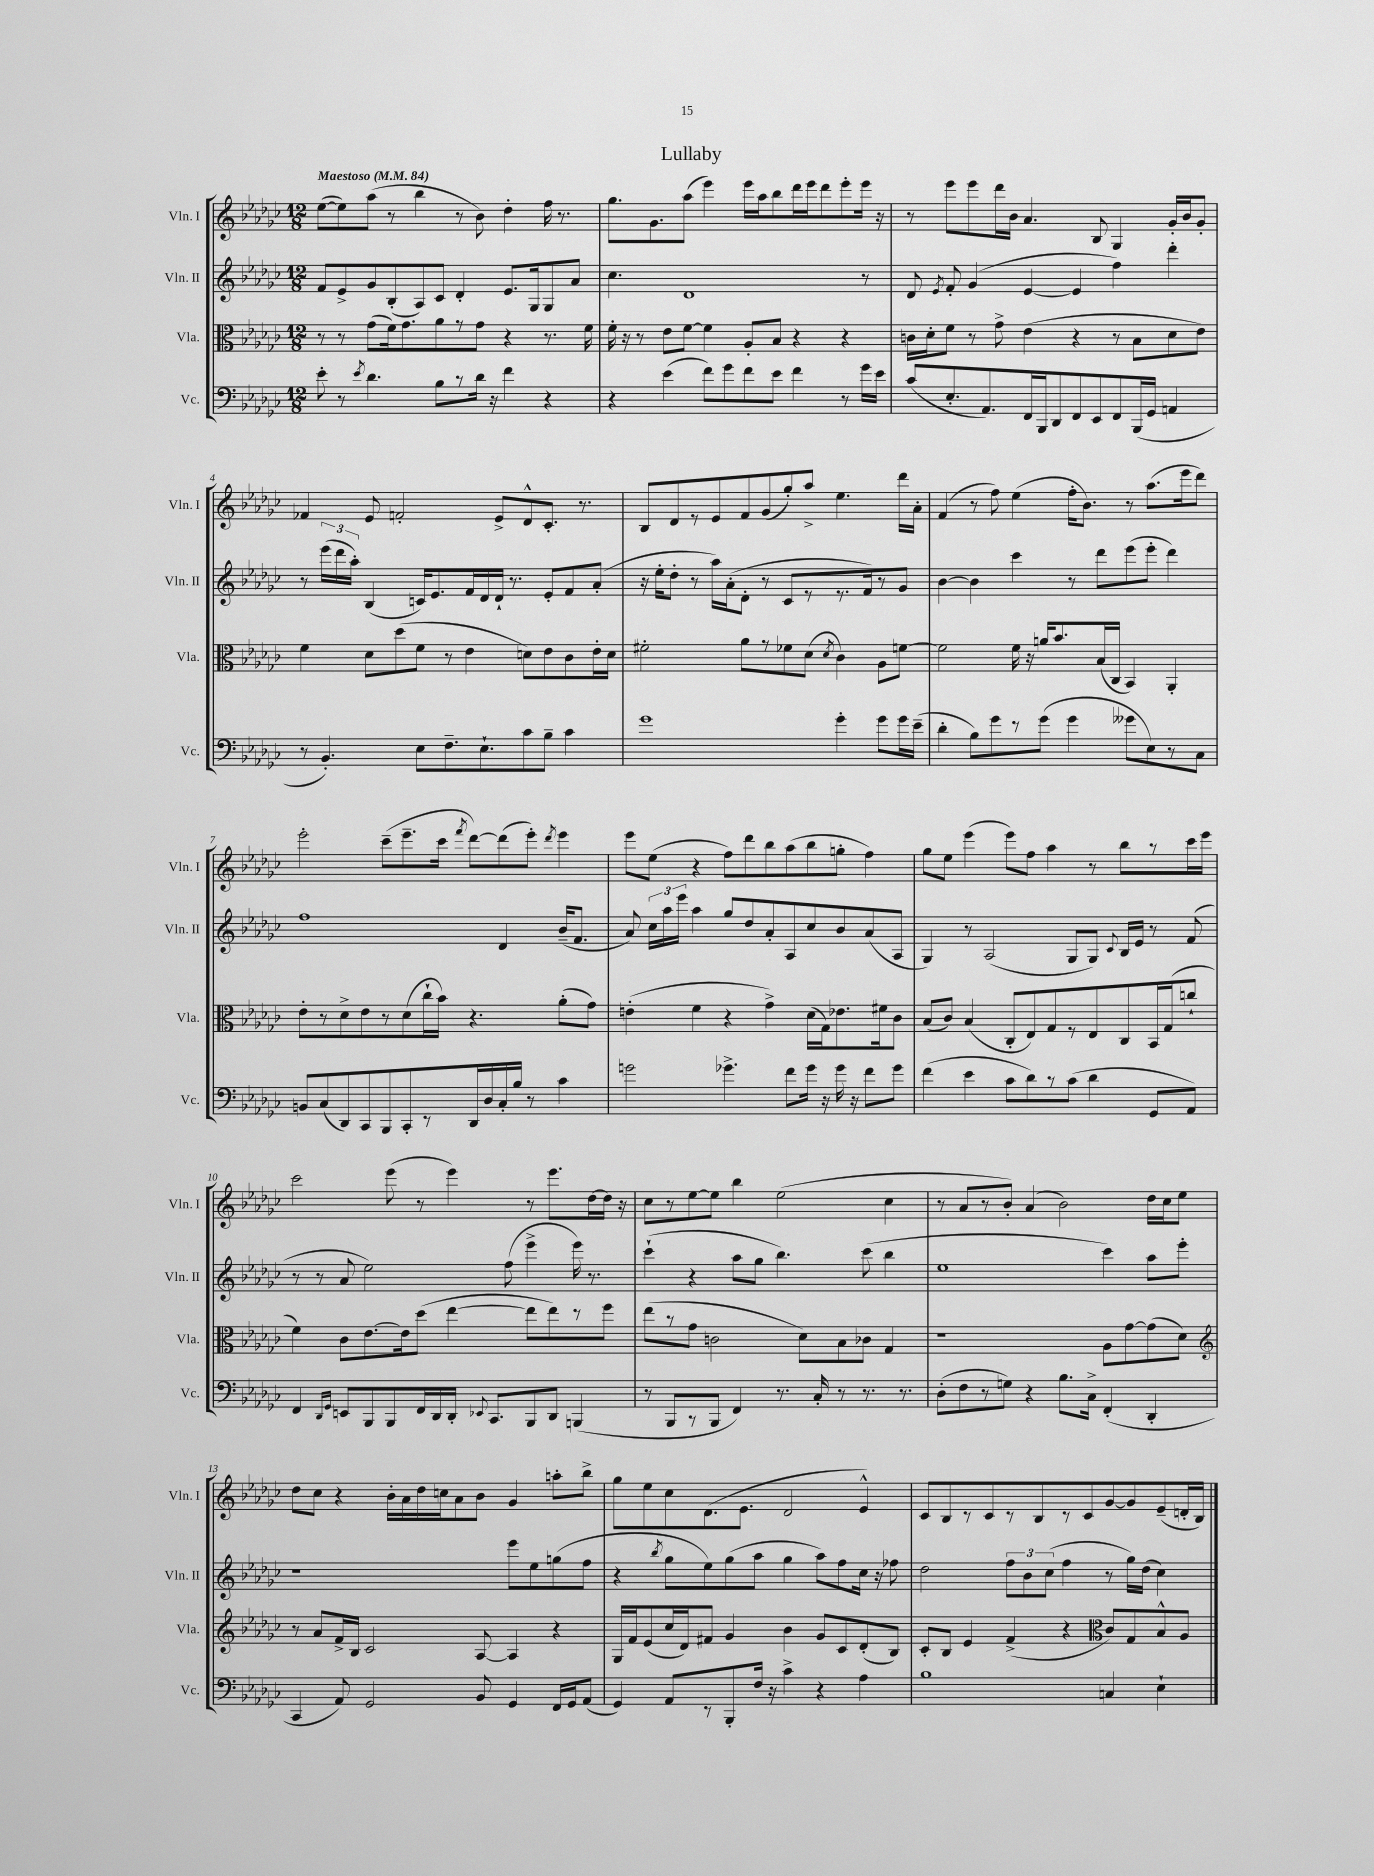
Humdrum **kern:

**kern	**kern	**kern	**kern
*staff4	*staff3	*staff2	*staff1
*clefF4	*clefC3	*clefG2	*clefG2
*k[b-e-a-d-g-c-]	*k[b-e-a-d-g-c-]	*k[b-e-a-d-g-c-]	*k[b-e-a-d-g-c-]
*M12/8	*M12/8	*M12/8	*M12/8
*MM84	*MM84	*MM84	*MM84
8e-'	8r	8f	([8ee-
8r	8r	8e-^	8ee-])
8qe-	.	.	.
4.d-	(8g-	8g-	(8aa-
.	16f)	(8B-'	8r
.	8.g-	.	.
.	.	8A-)	4bb-
8B-	8a-	8c-	.
8r	8r	4d-'	8r
16d-	8g-	.	8b-)
16r	.	.	.
4f	4r	8.e-	4dd-'
.	.	16G-	.
4r	8.r	8G-	16ff
.	.	.	8.r
.	.	8a-	.
.	16f	.	.
=	=	=	=
4r	16f'	4.cc-	8.gg-
.	16r	.	.
.	8r	.	.
.	.	.	8.g-
(4e-	8e-	.	.
.	[8f	1d-	(8aa-
8f)	4f]	.	4eee-)
8g-	.	.	.
8f	8A-'	.	16eee-
.	.	.	16aa-
8e-	8B-	.	8bb-
4f	4r	.	16ddd-
.	.	.	16eee-
.	.	.	8ddd-
8r	4r	.	8eee-'
16g-	.	8r	16eee-
16e-	.	.	16r
=	=	=	=
(8c-	16c	8d-	8r
.	16d-'	.	.
.	.	8qe-	.
8.E-'	8f	8f'	8eee-
.	8r	(4g-	8eee-
8.AA-)	.	.	.
.	8g-^	.	16ddd-
.	.	.	16b-
16FF	(4e-	[4e-	4.a-
16BBB-	.	.	.
8DD-	.	.	.
8FF	4r	4e-]	.
8EE-	.	.	8B-
8FF	8r	4ff)	4G-
(16BBB-	8B-	.	.
16GG-	.	.	.
4AA	8d-	4ddd-'	16g-'
.	.	.	16b-
.	8e-)	.	8g-'
=	=	=	=
8r	4f	8r	4f-
4.BB-')	.	(24eee-	.
.	.	24ddd-	.
.	.	24aa-')	.
.	8d-	(4B-	8e-
.	(8dd-	.	2f'
8E-	8f	16c)	.
.	.	8.e-	.
8.F~	8r	.	.
.	4e-	16f	.
8.E-`	.	16d-	.
.	.	16d-`	8e-^
.	.	8.r	.
8c-	8d)	.	8d-^^
8B-~	8e-	8e-'	8.c-'
4c-	8c-	8f	.
.	.	.	8.r
.	16e-'	(8a-'	.
.	16d	.	.
=	=	=	=
1g-	2f#'	16r	8B-
.	.	16ee-'	.
.	.	8dd-'	8d-
.	.	8r	8r
.	.	16aa-)	8e-
.	.	(16a-'	.
.	8a-	8d-'	8f
.	8r	8r	(8g-
.	8f-	8c-	8gg-')
.	(8d-	8r	8aa-^
.	8qd-	.	.
4g-'	4c-)	8.r	4.ee-
.	.	16f)	.
8g-	8A-	8r	.
16g-	[8f	8g-	16ddd-
(16e-~	.	.	16a-'
=	=	=	=
4d-'	2f]	[4b-	(4f
8B-)	.	4b-]	8r
8g-	.	.	8ff)
8r	16f	4ccc-	(4ee-
.	16r	.	.
(8g-	16a	.	.
.	8.b-	.	.
4g-	.	8r	16ff'
.	.	.	8.b-)
.	(16B-	8ddd-	.
.	16C-	.	.
8g--	4BB-)	(8eee-	8r
8E-)	.	8eee-'	(8.aa-
8r	4AA-'	4ddd-)	.
.	.	.	16eee-
8C-	.	.	8ddd-)
=	=	=	=
8BB	8e-'	1ff	2eee-'
(8C-	8r	.	.
8DD-)	8d-^	.	.
8CC-	8e-	.	.
8BBB-	8r	.	(8ccc-~
8CC-'	(8d-	.	8.eee-~
8r	16cc-`	.	.
.	16b-)	.	16ccc-
.	.	.	8qfff
16DD-	4.r	.	[8ddd-)
16D-	.	.	.
16C-'	.	4d-	(8ddd-]
16B-	.	.	.
8r	.	.	8eee-')
.	.	.	8qddd-
4c-	(8a-'	(16b-~	4eee-
.	.	8.f	.
.	8g-)	.	.
=	=	=	=
2g	(4e'	8a-)	8eee-
.	.	24cc-	(8ee-
.	.	24aa-	.
.	.	24eee-	.
.	4f	4aa-	4r
4.g-^	4r	8gg-	8ff)
.	.	8dd-	8ddd-
.	4g-^)	8a-'	8bb-
8f	.	8A-	(8aa-
16g-	(16d-	8cc-	8bb-
16r	16G-)	.	.
16g-	8.e-	8b-	8gg'
16r	.	.	.
8f	.	(8a-	4ff)
.	16f#	.	.
8g-	8c-	8A-	.
=	=	=	=
(4f	(8B-	4G-)	8gg-
.	8c-)	.	8ee-
4e-	(4B-	8r	(4eee-
.	.	(2A-	.
8c-	8C-'	.	8eee-)
8d-)	8E-)	.	8ff
8r	8G-	.	4aa-
(8c-	8r	8G-	.
4d-	8E-	8G-)	8r
.	.	8qqc-	.
.	8C-	16B-	8bb-
.	.	16e-	.
8GG-	16BB-	8r	8r
.	(16G-	.	.
8AA-)	8cc`	(8f	16ccc-
.	.	.	16eee-
=	=	=	=
4FF	4f)	8r	2ccc-
.	.	8r	.
16qqDD-	.	.	.
16qqGG-	.	.	.
8EE	8c-	8a-	.
8BBB-	[8.e-	2ee-)	.
8BBB-	.	.	(8eee-
.	16e-]	.	.
16FF	(8dd-	.	8r
16DD-	.	.	.
16DD-'	[4ee-	.	4eee-)
8qqEE-	.	.	.
8.CC-	.	.	.
.	.	(8ff	.
8BBB-	8ee-]	4eee-^	8r
8DD-	8ee-)	.	8.eee-
(4BBB	8r	16eee-)	.
.	.	8.r	[16dd-
.	8ff	.	16dd-]
.	.	.	16r
=	=	=	=
8r	(8ee-	(4ccc-`	8cc-
8BBB-	8r	.	8r
8r	8g-	4r	[8ee-
8BBB-	2c	.	8ee-]
4FF)	.	8aa-	4bb-
.	.	8gg-	.
8.r	.	4.bb-)	(2ee-
.	8d-)	.	.
16C-'	.	.	.
8r	8B-	.	.
8.r	8c-	(8ccc-	.
.	4G-	4bb-	4cc-
8.r	.	.	.
=	=	=	=
(8D-'	1r	1ee-	8r
8F	.	.	8a-
8r	.	.	8r
8G)	.	.	8b-')
4r	.	.	(4a-
8.B-	.	.	2b-)
16C-^	.	.	.
(4FF'	8A-	4ccc-)	.
.	[8g-	.	.
4DD-'	(8g-]	8aa-	16dd-
.	.	.	16cc-
.	8d-)	8eee-'	8ee-
=	=	=	=
*	*clefG2	*	*
4CC-	8r	1r	8dd-
.	8a-	.	8cc-
8AA-)	16f^	.	4r
.	16B-	.	.
2GG-	2c-	.	.
.	.	.	16b-'
.	.	.	16a-
.	.	.	16dd-
.	.	.	16cc
.	.	.	8a-
8BB-	[8A-	.	8b-
4GG-	4A-]	8eee-	4g-
.	.	8ee-	.
16FF	4r	(8gg	8aa'
16GG-	.	.	.
(8AA-	.	8ff	8bb-^
=	=	=	=
4GG-)	16G-	4r	8gg-
.	16f	.	.
.	(8e-	.	8ee-
.	.	8qbb-	.
8AA-	16cc-	8gg-	8cc-
.	16d-)	.	.
8r	8f#	8ee-)	(8.d-
8BBB-'	4g-	(8gg-	.
.	.	.	8.e-
16F	.	8aa-	.
16r	.	.	.
4c-^	4b-	4gg-	2d-
4r	8g-	8aa-)	.
.	8c-	8ff	.
4A-	(8d-'	16cc-	4e-^^)
.	.	16r	.
.	8B-)	8ff-	.
=	=	=	=
1B-	8c-'	2dd-	8c-
.	8B-	.	8B-
.	4e-	.	8r
.	.	.	8c-
.	(4f^	12ff	8r
.	.	12b-	.
.	.	.	8B-
.	.	(12cc-	.
.	4r	4ff	8r
.	.	.	8c-
*	*clefC3	*	*
4C	8c-)	8r	[8g-
.	8G-	16gg-)	8g-]
.	.	(16dd-	.
4E-`	8B-^^	4cc-)	(8e-~
.	8A-	.	16d'
.	.	.	16B-)
==	==	==	==
*-	*-	*-	*-
